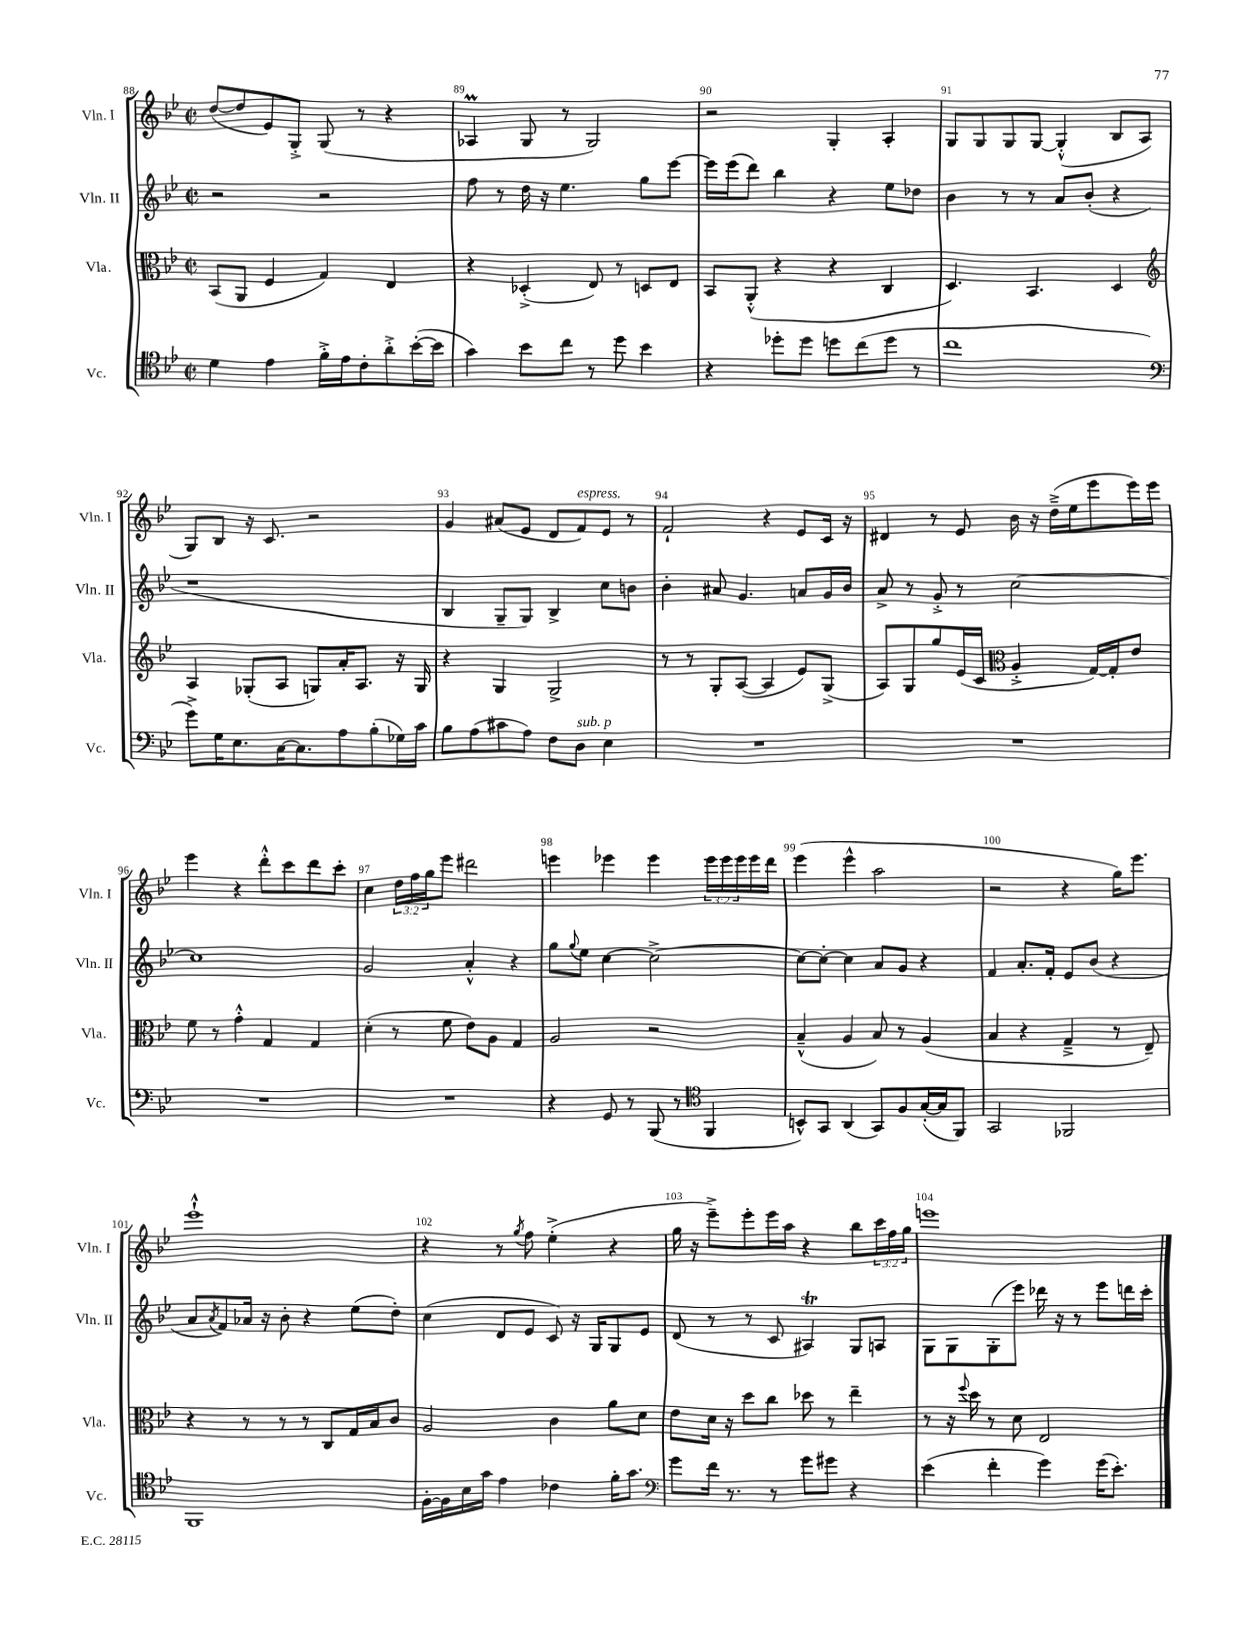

**kern	**kern	**kern	**kern
*part4	*part3	*part2	*part1
*staff4	*staff3	*staff2	*staff1
*I"Vc.	*I"Vla.	*I"Vln. II	*I"Vln. I
*I'Vc.	*I'Vla.	*I'Vln. II	*I'Vln. I
*clefC4	*clefC3	*clefG2	*clefG2
*k[b-e-]	*k[b-e-]	*k[b-e-]	*k[b-e-]
*M2/2	*M2/2	*M2/2	*M2/2
*met(c|)	*met(c|)	*met(c|)	*met(c|)
=88	=88	=88	=88
4d\	(8BB-/L	2r	([8dd/L
.	8AA/J	.	8dd/]
4e-\	4F/	.	8e-/)
.	.	.	8G'^/J
16f'^\LL	4G/)	2r	(8G/
16e-\J	.	.	.
8c'\	.	.	8r
8a'^\	4E-/	.	4r
([16b-'\L	.	.	.
16b-\JJ]	.	.	.
=89	=89	=89	=89
4g\)	4r	8ff\	4A-XM/
.	.	8r	.
8b-\L	(4D-X'^/	16dd\	8G/
.	.	16r	.
8cc\J	.	4.ee-\	8r
8r	8E-/)	.	2G/)
8dd\	8r	.	.
4b-\	8Dn/L	8gg\L	.
.	8E-/J	[8eee-\J	.
=90	=90	=90	=90
4r	8BB-/L	16eee-\LL]	2r
.	.	(16eee-\J	.
.	(8AA'^^/J	8ddd\J)	.
8dd-X'\L	4r	4bb-\	.
8dd-\J	.	.	.
8ddn\L	4r	4r	4G'/
(8cc\	.	.	.
8dd\J	4C/	8ee-\L	4A'/
8r	.	8dd-X\J	.
=91	=91	=91	=91
1cc	4.D/)	4b-\	8G/L
.	.	.	8G/
.	.	8r	8G/
.	4.BB-/	8r	[8G/J
.	.	8a/L	(4G'^^/]
.	.	(8b-'/J	.
.	4D/	4r	8B-/L
.	.	.	8A/J
!!LO:LB:g=z
=92	=92	=92	=92
*clefF4	*clefG2	*	*
8g^\L)	4A/	1r	8G/L)
16G\K	.	.	8B-/J
8.E-\	.	.	.
.	(8G-X'/L	.	16r
.	.	.	8.c/
[16C\K	8A/J	.	.
8.C\]	.	.	.
.	8Gn/L)	.	2r
8A\	16a'/K	.	.
.	8.A/J	.	.
(8B-'\	.	.	.
16G-X\L)	16r	.	.
16c\JJ	16G/	.	.
=93	=93	=93	=93
8B-\L	4r	4B-/	4g/
(8A\	.	.	.
8c#X\	4G/	8G~/L	(8a#X/L
8A\J)	.	8G/J)	8e-/J
8F\L	2G^/	4B-^/	8d/L
!	!	!	!LO:TX:a:i:t=espress.
!LO:TX:a:i:t=sub. p	!	!	!
8D\J	.	.	8f/)
4E-\	.	8cc\L	8e-/J
.	.	8bn\J	8r
=94	=94	=94	=94
1r	8r	4b-'\	2f`/
.	8r	.	.
.	8G'/L	8a#X/	.
.	([8A/J	4.g/	.
.	4A/]	.	4r
.	8e-/L)	8an/L	8e-/L
.	(8G^/J	16g/L	16c/Jk
.	.	16b-/JJ	16r
=95	=95	=95	=95
1r	8A/L)	8a^/	4d#X/
.	8G/	8r	.
.	8gg/	8g'^/	8r
.	(16e-/L	8r	8e-/
.	16c/JJ	.	.
*	*clefC3	*	*
.	4A'^/	[2cc\	16b-\
.	.	.	16r
.	.	.	(16dd~^\LL
.	.	.	16ee-\J
.	[16G/LL)	.	8eee-\
.	16G'/J]	.	.
.	8e-/J	.	16eee-\L)
.	.	.	16eee-\JJ
!!LO:LB:g=z
=96	=96	=96	=96
1r	8f\	1cc]	4eee-\
.	8r	.	.
.	4g'^^\	.	4r
.	4G/	.	8ddd'^^\L
.	.	.	8ccc\
.	4G/	.	8ddd\
.	.	.	8ccc'\J
=97	=97	=97	=97
1r	(4d'\	2g/	4cc\
.	8r	.	24dd\LL
.	.	.	24ff\
.	.	.	24gg\J
.	8f\	.	8eee-\J
.	8e-\L)	4a'^^/	2ddd#X\
.	8A\J	.	.
.	4G/	4r	.
=98	=98	=98	=98
4r	2A/	8gg\L	4eeen\
.	.	8qqgg/	.
.	.	8ee-\J	.
8GG/	.	[4cc\	4eee-X\
8r	.	.	.
(8BBB-/	2r	2cc^\_	4eee-\
8r	.	.	.
*clefC4	*	*	*
4FF/	.	.	24eee-\LL
.	.	.	24eee-\
.	.	.	24eee-\
.	.	.	16eee-\
.	.	.	16ddd\JJ
=99	=99	=99	=99
8BBn^^/L)	(4B-~^^/	8cc\L_	(4eee-\
8GG/J	.	8cc'\J_	.
(4AA/	4A/	4cc\]	4eee-^^\
8GG/L)	8B-/)	8a/L	2aa\
8F/	8r	8g/J	.
([16G'/L	(4A/	4r	.
16G/J]	.	.	.
8FF/J)	.	.	.
=100	=100	=100	=100
2GG/	4B-/	4f/	2r
.	4r	8.a'/L	.
.	.	16f'/Jk	.
2FF-X/	4G~^/	8e-/L	4r
.	.	(8b-/J	.
.	8r	4r	16gg\KL)
.	.	.	8.eee-\J
.	8E-~/)	.	.
!!LO:LB:g=z
=101	=101	=101	=101
1FF	4r	8a/L	1eee-`^^
.	.	8qa/	.
.	.	8f/)	.
.	8r	16a-X/Jk	.
.	.	16r	.
.	8r	8b-'\	.
.	8r	4r	.
.	8C/L	.	.
.	16G/L	(8ee-\L	.
.	16B-/J	.	.
.	8c/J	8dd'\J)	.
=102	=102	=102	=102
[16F'\LL	2A/	(4cc\	4r
16F\]	.	.	.
16B-\	.	.	.
16g\JJ	.	.	.
4e-\	.	8d/L	8r
.	.	.	8qgg/
.	.	8e-/J	8ff\
4c-X\	4c\	8c/)	(4ee-'^\
.	.	16r	.
.	.	16G/KL	.
16f'\KL	8a\L	8G/	4r
8.g\J	.	.	.
.	8d\J	8e-/J	.
=103	=103	=103	=103
*clefF4	*	*	*
8g\L	8e-\L	(8d/	16gg\
.	.	.	16r
16f\Jk	16d\Jk	8r	8eee-~^\L)
8.r	16r	.	.
.	8dd\L	8r	8eee-'\
8r	8cc\J	8c/	16eee-\L
.	.	.	16aa\JJ
8g\L	8dd-X\	4A#Xt/)	4r
8g#X\J	8r	.	.
4r	4ee-~\	8G/L	8bb-\L
.	.	8An/J	24ccc\L
.	.	.	24ff\
.	.	.	24gg\JJ
=104	=104	=104	=104
(4e-\	8r	8G\L	1eeen
.	16r	8G\	.
.	8qqff/	.	.
.	16dd\	.	.
4f'\	8r	(8G'\	.
.	8d\	8eee-\J)	.
4g\)	2E-/	16ddd-X\	.
.	.	16r	.
.	.	8r	.
(16g\KL	.	8eee-\L	.
8.e-'\J)	.	.	.
.	.	16dddn\L	.
.	.	16ccc'\JJ	.
==	==	==	==
*-	*-	*-	*-
